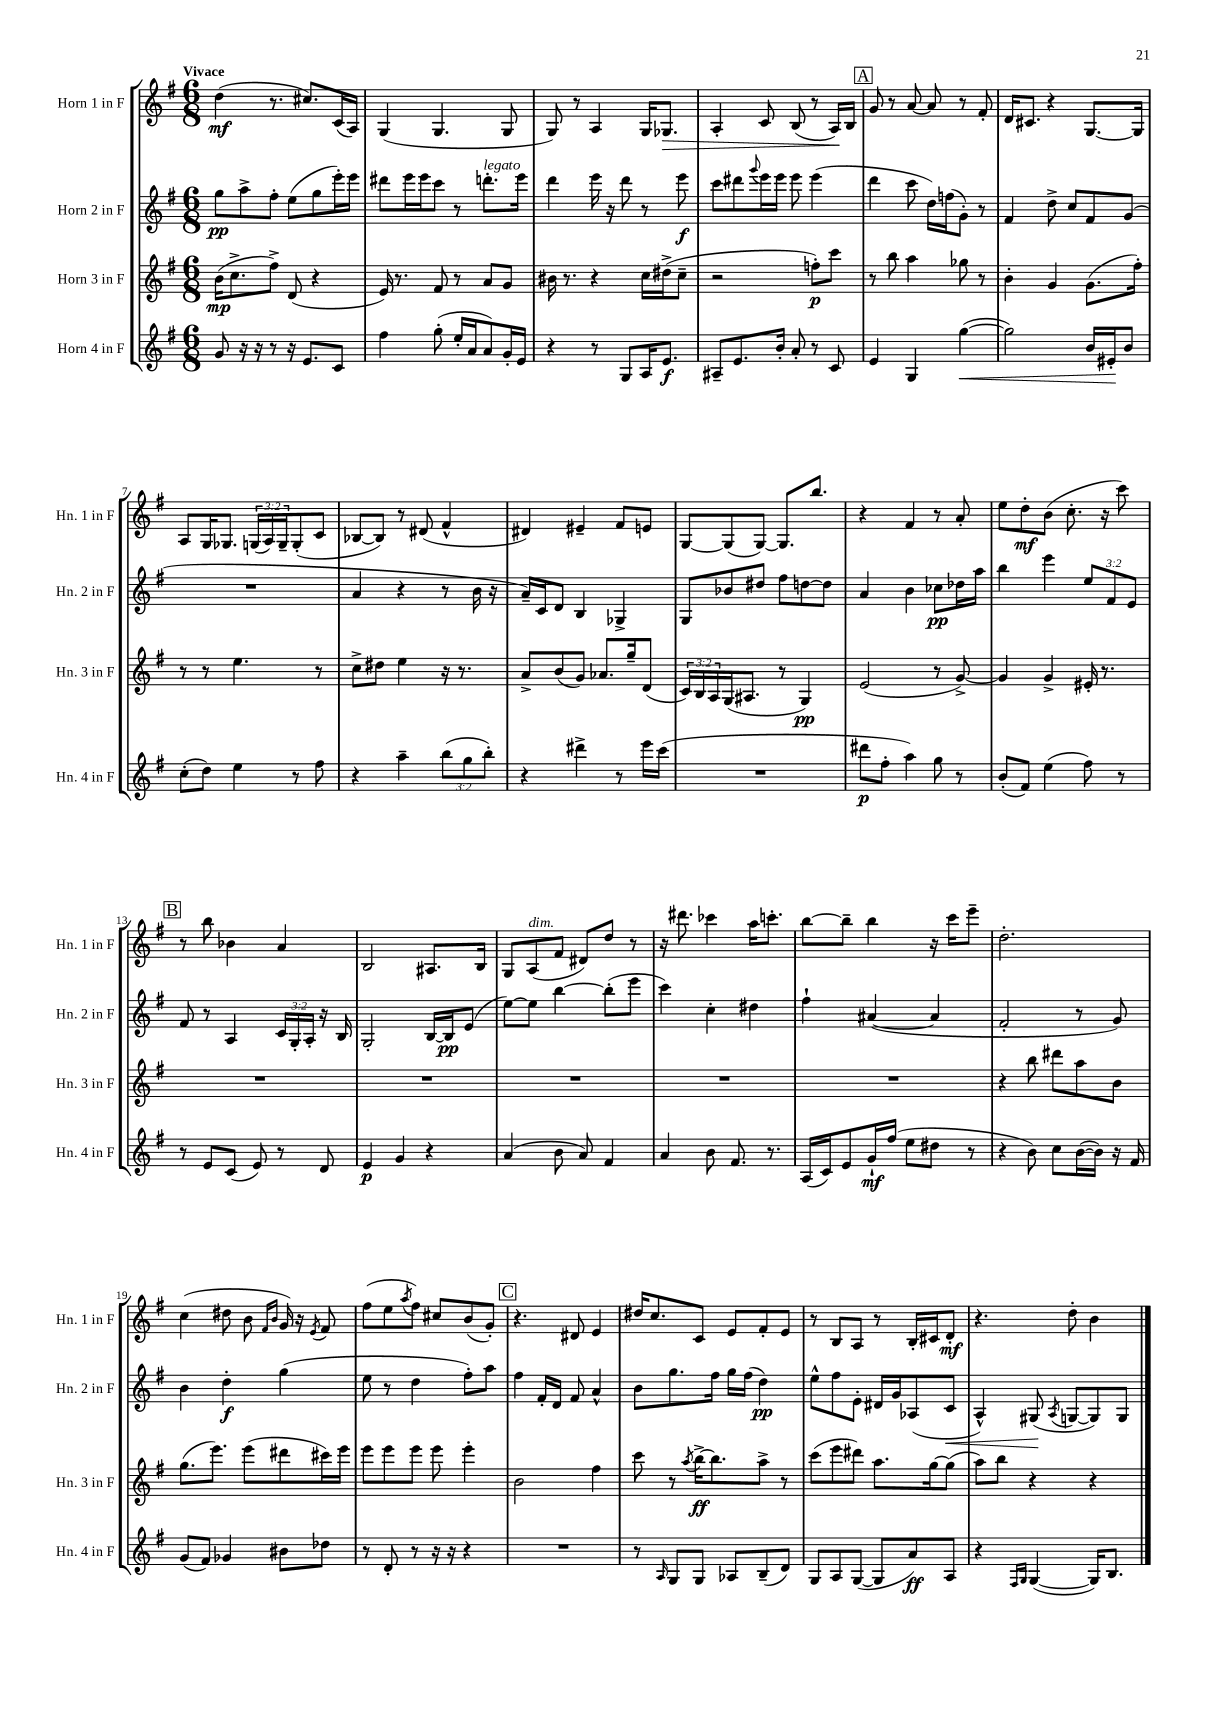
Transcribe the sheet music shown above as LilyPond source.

<<
\new StaffGroup <<
\new Staff = "s0" \with { instrumentName = "Horn 1 in F" shortInstrumentName = "Hn. 1 in F" } {
    \clef treble \key g \major \numericTimeSignature \time 6/8 \override Staff.TupletNumber.text = #tuplet-number::calc-fraction-text \tempo "Vivace"
    d''4\mf( r8. cis''8.) c'16( a16) |
    g4( g4. g8 |
    g8) r8 a4 g16 ges8.\> |
    a4-. c'8 b8( r8 a16\!) b16 |
    \mark \markup { \box "A" } g'8 r8 a'8~ a'8 r8 fis'8-. |
    d'16 cis'8. r4 g8.~ g16 |
    a8 g16 ges8. \tuplet 3/2 { g16( a16) g16-- } g8-.( c'8 |
    bes8~ bes8) r8 dis'8( fis'4-^ |
    dis'4) eis'4-- fis'8 e'8 |
    g8~ g8( g8~) g8. b''8. |
    r4 fis'4 r8 a'8-. |
    e''8 d''8-.\mf b'8( c''8.-. r16 c'''8) |
    \mark \markup { \box "B" } r8 b''8 bes'4 a'4 |
    b2 ais8. b16 |
    g8 a8^\markup { \italic "dim." }( fis'8 dis'8) d''8 r8 |
    r16 dis'''8. ces'''4 a''16 c'''8.-. |
    b''8~ b''8-- b''4 r16 c'''16 e'''8-- |
    d''2.-. |
    c''4( dis''8 b'8 \grace { fis'16 b'16 } g'16) r16 \acciaccatura { e'8 } fis'8 |
    fis''8( e''8 \acciaccatura { a''8 } fis''8) cis''8 b'8( g'8-.) |
    \mark \markup { \box "C" } r4. dis'8 e'4 |
    dis''16 c''8. c'8 e'8 fis'8-. e'8 |
    r8 b8 a8 r8 b16-. cis'16 d'8-.\mf |
    r4. d''8-. b'4 \bar "|." |
}
\new Staff = "s1" \with { instrumentName = "Horn 2 in F" shortInstrumentName = "Hn. 2 in F" } {
    \clef treble \key g \major \numericTimeSignature \time 6/8 \override Staff.TupletNumber.text = #tuplet-number::calc-fraction-text
    g''8\pp a''8-> fis''8-. e''8( g''8 e'''16-.) e'''16 |
    dis'''8 e'''16 e'''16 c'''8 r8 d'''8.-.^\markup { \italic "legato" } e'''16 |
    d'''4 e'''16 r16 d'''8 r8 e'''8\f |
    c'''8 dis'''8 \appoggiatura { g'''8 } e'''16 e'''16 e'''8 e'''4( |
    \mark \markup { \box "A" } d'''4 c'''8 d''16) f''16( g'8-.) r8 |
    fis'4 d''8-> c''8 fis'8 g'8( |
    R2. |
    a'4 r4 r8 b'16 r16 |
    a'16--) c'16 d'8 b4 ges4-> |
    g8 bes'8 dis''8 fis''8 d''8~ d''8 |
    a'4 b'4 ces''8\pp des''16 a''16 |
    b''4 e'''4 \tuplet 3/2 { e''8 fis'8 e'8 } |
    \mark \markup { \box "B" } fis'8 r8 a4 \tuplet 3/2 { c'16 g16-. a16-. } r16 b16 |
    g2-. b16~ b16\pp e'8( |
    e''8~) e''8 b''4~ b''8-.( e'''8 |
    c'''4) c''4-. dis''4 |
    fis''4-! ais'4~( ais'4 |
    fis'2-. r8 g'8) |
    b'4 d''4-.\f g''4( |
    e''8 r8 d''4 fis''8-.) a''8 |
    \mark \markup { \box "C" } fis''4 fis'16-. d'16 fis'8 a'4-^ |
    b'8 g''8. fis''16 g''16 fis''16( d''4\pp) |
    e''8-^ fis''8 e'8-. dis'16 g'16 aes8( c'8\< |
    a4-^) gis8\!( \acciaccatura { a8 } g8~ g8) g8 \bar "|." |
}
\new Staff = "s2" \with { instrumentName = "Horn 3 in F" shortInstrumentName = "Hn. 3 in F" } {
    \clef treble \key g \major \numericTimeSignature \time 6/8 \override Staff.TupletNumber.text = #tuplet-number::calc-fraction-text
    b'16\mp( c''8.-> fis''8->) d'8( r4 |
    e'16) r8. fis'8 r8 a'8 g'8 |
    bis'16 r8. r4 c''16 dis''16->( c''8-- |
    r2 f''8-.\p) c'''8 |
    \mark \markup { \box "A" } r8 b''8 a''4 ges''8 r8 |
    b'4-. g'4 g'8.( fis''16-.) |
    r8 r8 e''4. r8 |
    c''8-> dis''8 e''4 r16 r8. |
    a'8-> b'8( g'8) aes'8. g''16-- d'8( |
    \tuplet 3/2 { c'16) b16 a16 } g16( ais8. r8 g4\pp) |
    e'2( r8 g'8~->) |
    g'4 g'4-> eis'16-. r8. |
    \mark \markup { \box "B" } R2. |
    R2. |
    R2. |
    R2. |
    R2. |
    r4 b''8 dis'''8 a''8 b'8 |
    g''8.( e'''8.) e'''8( dis'''8 cis'''16) e'''16 |
    e'''8 e'''8 e'''8 e'''8 e'''4-. |
    \mark \markup { \box "C" } b'2 fis''4 |
    c'''8 r8 \acciaccatura { a''8 } b''16~->\ff b''8. a''8-> r8 |
    c'''8( e'''8 dis'''8) a''8. g''16~ g''8( |
    a''8) b''8 r4 r4 \bar "|." |
}
\new Staff = "s3" \with { instrumentName = "Horn 4 in F" shortInstrumentName = "Hn. 4 in F" } {
    \clef treble \key g \major \numericTimeSignature \time 6/8 \override Staff.TupletNumber.text = #tuplet-number::calc-fraction-text
    g'8 r16 r16 r8 r16 e'8. c'8 |
    fis''4 g''8-.( e''16-. a'16 a'8) g'16-. e'16 |
    r4 r8 g8 a16 e'8.\f |
    ais8-- e'8. b'16-. a'8-. r8 c'8 |
    \mark \markup { \box "A" } e'4 g4 g''4~\<( |
    g''2) b'16 eis'16-.\! b'8 |
    c''8-.( d''8) e''4 r8 fis''8 |
    r4 a''4-- \tuplet 3/2 { b''8( g''8 b''8-.) } |
    r4 dis'''4-> r8 e'''16 c'''16( |
    R2. |
    dis'''8\p fis''8-. a''4) g''8 r8 |
    b'8-.( fis'8) e''4( fis''8) r8 |
    \mark \markup { \box "B" } r8 e'8 c'8( e'8) r8 d'8 |
    e'4\p g'4 r4 |
    a'4( b'8 a'8) fis'4 |
    a'4 b'8 fis'8. r8. |
    a16( c'16) e'8 g'16-!\mf fis''16( e''8 dis''8 r8 |
    r4 b'8) c''8 b'16~( b'16) r16 fis'16 |
    g'8( fis'8) ges'4 bis'8 des''8 |
    r8 d'8-. r8 r16 r16 r4 |
    \mark \markup { \box "C" } R2. |
    r8 \grace { a16 } g8 g8 aes8 b8--( d'8) |
    g8 a8 g8~( g8 a'8\ff) a8 |
    r4 \grace { fis16 g16 } g4~( g16) b8. \bar "|." |
}
>>
>>
